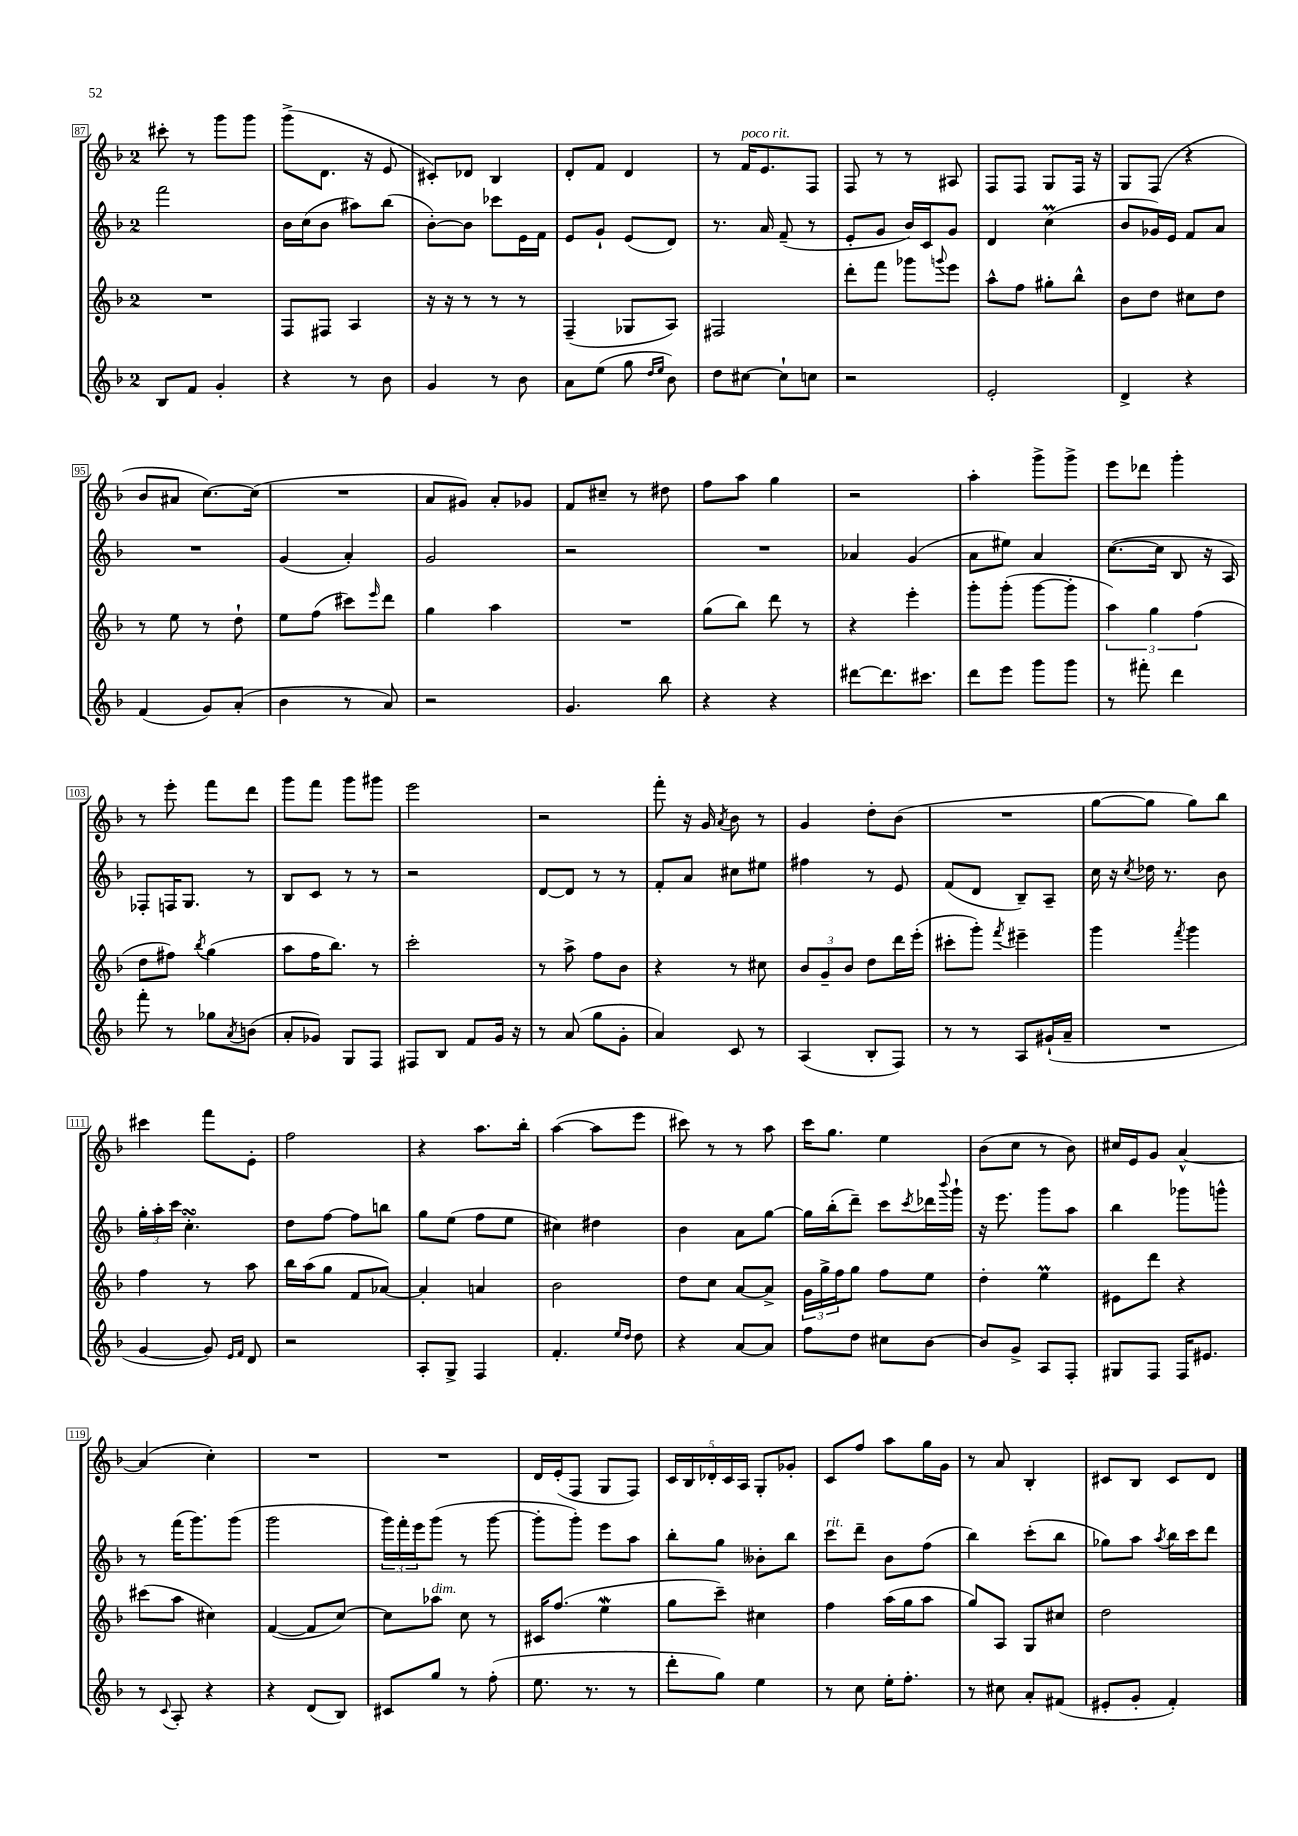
<<
\new StaffGroup <<
\new Staff = "s0" {
    \clef treble \key f \major \once \override Staff.TimeSignature.style = #'single-digit \time 2/4
    cis'''8-. r8 g'''8 g'''8 |
    g'''8->( d'8. r16 e'8 |
    cis'8-.) des'8 bes4 |
    d'8-. f'8 d'4 |
    r8 f'16^\markup { \italic "poco rit." } e'8. f8 |
    f8 r8 r8 ais8 |
    f8 f8 g8 f16 r16 |
    g8 f8( r4 |
    bes'8 ais'8 c''8.~) c''16( |
    R2 |
    a'8 gis'8) a'8-. ges'8 |
    f'8 cis''8-- r8 dis''8 |
    f''8 a''8 g''4 |
    r2 |
    a''4-. g'''8-> g'''8-> |
    e'''8 des'''8 g'''4-. |
    r8 e'''8-. f'''8 d'''8 |
    g'''8 f'''8 g'''8 gis'''8 |
    e'''2 |
    r2 |
    f'''8-. r16 g'16 \acciaccatura { a'8 } bes'8 r8 |
    g'4 d''8-. bes'8( |
    R2 |
    g''8~ g''8 g''8) bes''8 |
    cis'''4 f'''8 e'8-. |
    f''2 |
    r4 a''8. bes''16-. |
    a''4~( a''8 e'''8 |
    cis'''8) r8 r8 a''8 |
    c'''16 g''8. e''4 |
    bes'8( c''8 r8 bes'8) |
    cis''16 e'16 g'8 a'4~-^ |
    a'4( c''4-.) |
    R2 |
    R2 |
    d'16 e'16-.( f8 g8 f8) |
    \tuplet 5/4 { c'16 bes16 des'16-. c'16 a16 } g8-. ges'8-. |
    c'8 f''8 a''8 g''16 g'16 |
    r8 a'8 bes4-. |
    cis'8 bes8 cis'8 d'8 \bar "|." |
}
\new Staff = "s1" {
    \clef treble \key f \major \once \override Staff.TimeSignature.style = #'single-digit \time 2/4
    f'''2 |
    bes'16 c''16( bes'8 ais''8) bes''8( |
    bes'8~-.) bes'8 ces'''8 e'16 f'16 |
    e'8 g'8-! e'8( d'8) |
    r8. a'16 f'8--( r8 |
    e'8-. g'8 bes'16) c'16 g'8 |
    d'4 c''4\prall( |
    bes'8 ges'16) e'16 f'8 a'8 |
    R2 |
    g'4( a'4-.) |
    g'2 |
    r2 |
    R2 |
    aes'4 g'4( |
    a'8 eis''8) a'4 |
    c''8.~( c''16 bes8 r16 a16) |
    fes8-. f16 g8. r8 |
    bes8 c'8 r8 r8 |
    r2 |
    d'8~ d'8 r8 r8 |
    f'8-. a'8 cis''8 eis''8 |
    fis''4 r8 e'8 |
    f'8( d'8 bes8--) a8-- |
    c''16 r16 \acciaccatura { c''8 } des''16 r8. bes'8 |
    \tuplet 3/2 { g''16-. a''16-. c'''16 } c''4.-.\turn |
    d''8 f''8~ f''8 b''8 |
    g''8 e''8( f''8 e''8 |
    cis''4) dis''4 |
    bes'4 a'8 g''8~ |
    g''16 bes''16-.( d'''8--) c'''8 \acciaccatura { c'''8 } des'''16 \appoggiatura { bes'''8 } g'''16-! |
    r16 e'''8. g'''8 a''8 |
    bes''4 ges'''8 g'''8-^ |
    r8 f'''16( g'''8.) g'''8( |
    g'''2 |
    \tuplet 3/2 { g'''16) f'''16-. e'''16 } g'''8( r8 g'''8~ |
    g'''8-. g'''8-.) e'''8 a''8 |
    bes''8-. g''8 beses'8-. bes''8 |
    c'''8^\markup { \italic "rit." } d'''8-- bes'8 f''8( |
    bes''4) c'''8-.( bes''8 |
    ges''8) a''8 \acciaccatura { a''8 } bes''16 c'''16 d'''8 \bar "|." |
}
\new Staff = "s2" {
    \clef treble \key f \major \once \override Staff.TimeSignature.style = #'single-digit \time 2/4
    R2 |
    f8 fis8 a4 |
    r16 r16 r8 r8 r8 |
    f4--( ges8 a8) |
    fis2 |
    d'''8-. f'''8 ges'''8 \appoggiatura { g'''8 } e'''8 |
    a''8-^ f''8 gis''8-. bes''8-^ |
    bes'8 d''8 cis''8 d''8 |
    r8 e''8 r8 d''8-! |
    e''8 f''8( cis'''8) \grace { e'''16 } d'''8 |
    g''4 a''4 |
    R2 |
    g''8( bes''8) d'''8 r8 |
    r4 e'''4-. |
    g'''8-. g'''8-.( g'''8~ g'''8-. |
    \tuplet 3/2 { a''4) g''4 f''4( } |
    d''8 fis''8) \acciaccatura { bes''8 } g''4( |
    a''8 f''16 bes''8.) r8 |
    c'''2-. |
    r8 a''8-> f''8 bes'8 |
    r4 r8 cis''8 |
    \tuplet 3/2 { bes'8 g'8-- bes'8 } d''8 d'''16 e'''16-.( |
    cis'''8-. g'''8-.) \acciaccatura { f'''8 } eis'''4-- |
    g'''4 \acciaccatura { f'''8 } g'''4 |
    f''4 r8 a''8 |
    bes''16 a''16( g''8 f'8 aes'8~) |
    aes'4-. a'4 |
    bes'2 |
    d''8 c''8 a'8~ a'8-> |
    \tuplet 3/2 { g'16 g''16-> f''16 } g''8 f''8 e''8 |
    d''4-. e''4\prall |
    eis'8 d'''8 r4 |
    cis'''8( a''8 cis''4) |
    f'4~( f'8 c''8~) |
    c''8 aes''8^\markup { \italic "dim." } c''8 r8 |
    cis'16 f''8.( e''4\mordent |
    g''8 c'''8--) cis''4 |
    f''4 a''16( g''16 a''8 |
    g''8) a8 g8 cis''8 |
    d''2 \bar "|." |
}
\new Staff = "s3" {
    \clef treble \key f \major \once \override Staff.TimeSignature.style = #'single-digit \time 2/4
    bes8 f'8 g'4-. |
    r4 r8 bes'8 |
    g'4 r8 bes'8 |
    a'8 e''8( g''8 \grace { d''16 e''16 } bes'8) |
    d''8 cis''8~ cis''8-! c''8 |
    r2 |
    e'2-. |
    d'4-> r4 |
    f'4( g'8) a'8-.( |
    bes'4 r8 a'8) |
    r2 |
    g'4. bes''8 |
    r4 r4 |
    dis'''8~ dis'''8. cis'''8. |
    d'''8 e'''8 g'''8 g'''8 |
    r8 fis'''8-. d'''4 |
    f'''8-. r8 ges''8 \acciaccatura { a'8 } b'8( |
    a'8-. ges'8) g8 f8 |
    fis8 bes8 f'8 g'16 r16 |
    r8 a'8( g''8 g'8-. |
    a'4) c'8 r8 |
    a4( bes8-. f8) |
    r8 r8 a8 gis'16-!( a'16-- |
    R2 |
    g'4~ g'8) \grace { e'16 f'16 } d'8 |
    r2 |
    a8-. g8-> f4 |
    f'4.-. \grace { e''16 d''16 } d''8 |
    r4 a'8~ a'8 |
    f''8 d''8 cis''8 bes'8~ |
    bes'8 g'8-> a8 f8-. |
    gis8 f8 f16 eis'8. |
    r8 \appoggiatura { c'8 } a8-. r4 |
    r4 d'8( bes8) |
    cis'8 g''8 r8 f''8-.( |
    e''8. r8. r8 |
    d'''8-. g''8) e''4 |
    r8 c''8 e''16-. f''8.-. |
    r8 cis''8 a'8-. fis'8( |
    eis'8-. g'8-. f'4-.) \bar "|." |
}
>>
>>
\layout { \context { \Score currentBarNumber = #87 \override BarNumber.stencil = #(make-stencil-boxer 0.1 0.3 ly:text-interface::print) } }
